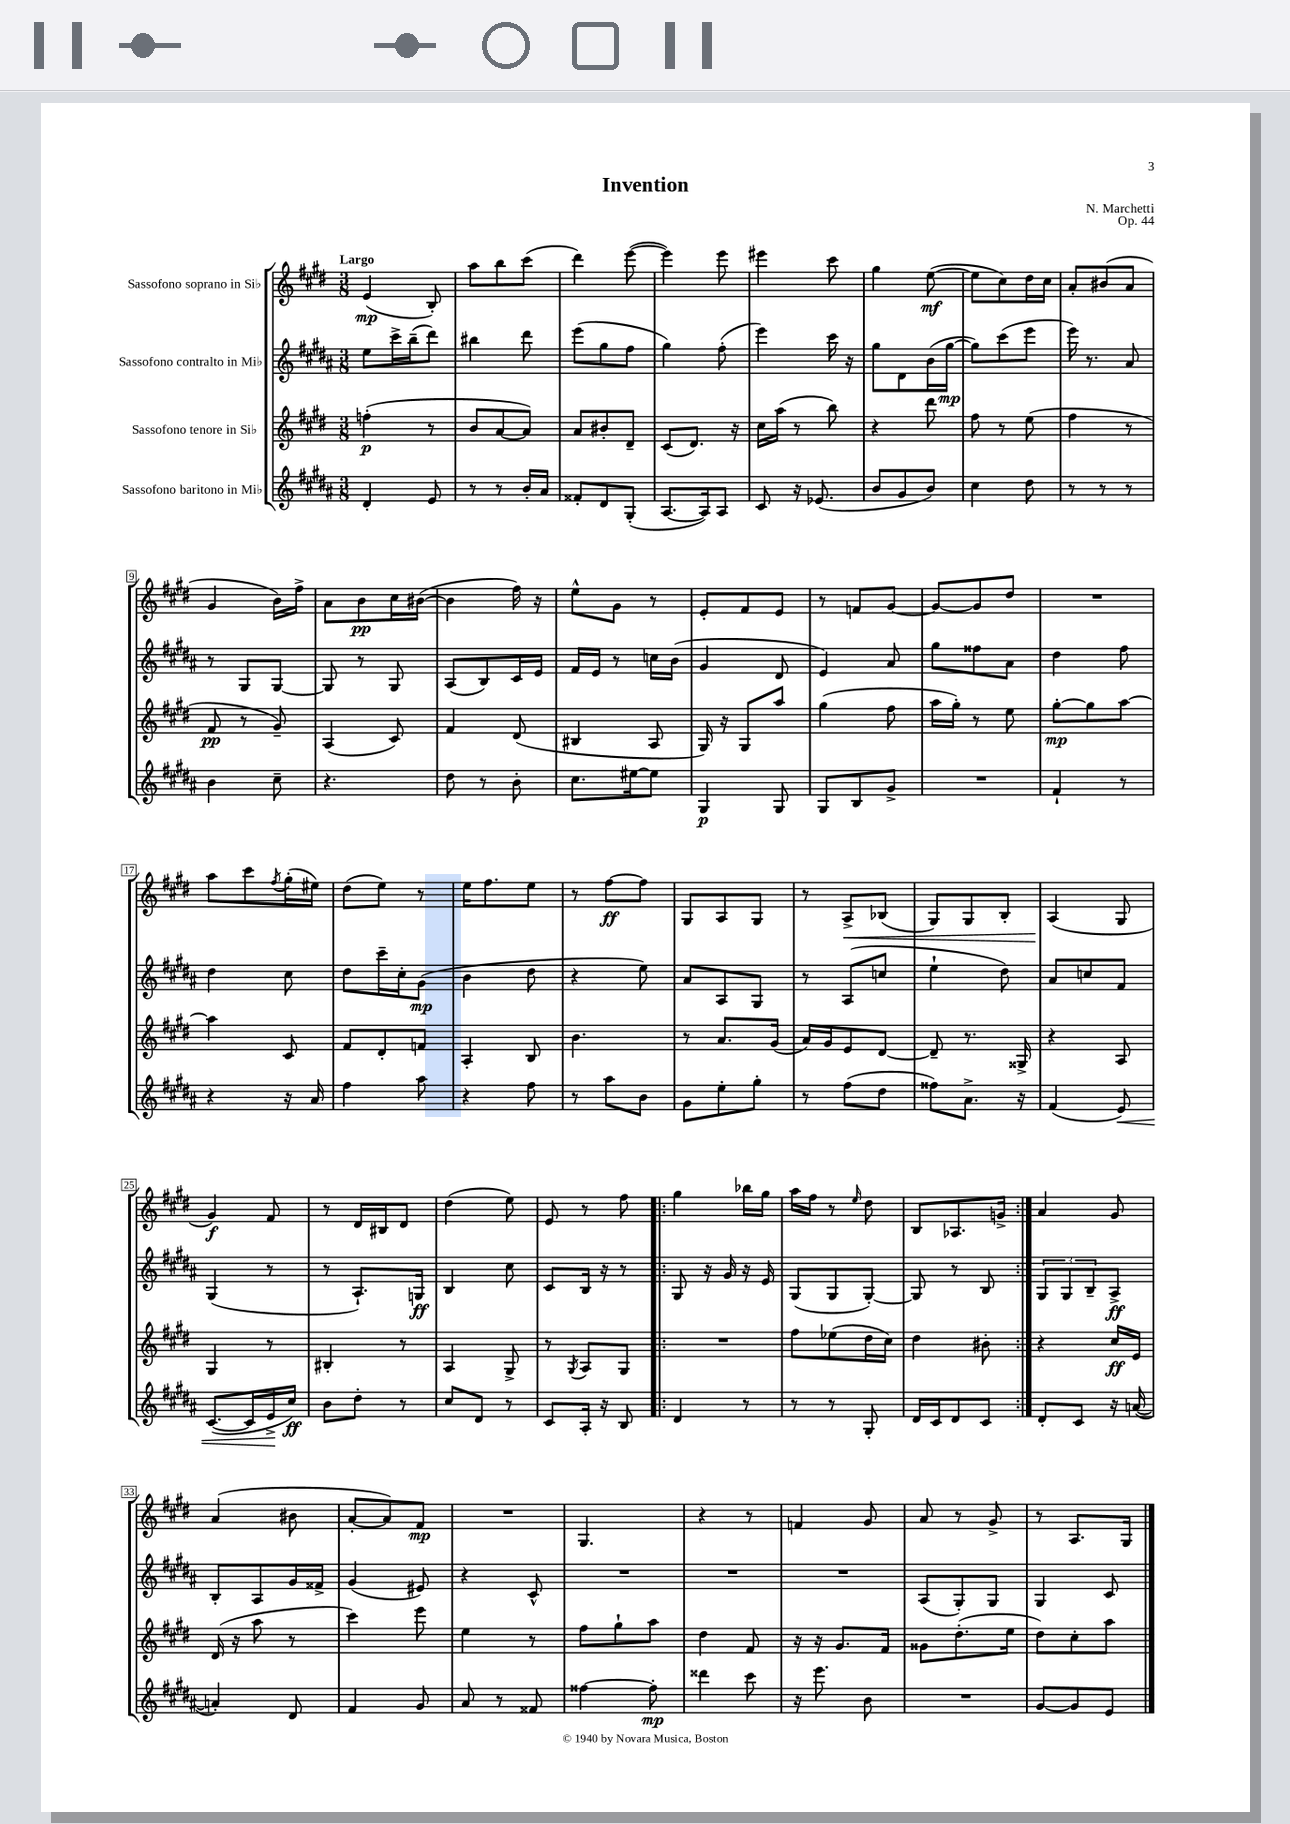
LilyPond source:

\header { title = "Invention" composer = "N. Marchetti" opus = "Op. 44" }
<<
\new StaffGroup <<
\new Staff = "s0" \with { instrumentName = "Sassofono soprano in Sib" } {
    \clef treble \key e \major \numericTimeSignature \time 3/8 \tempo "Largo"
    e'4\mp( b8-.) |
    a''8 b''8 cis'''8( |
    dis'''4) e'''8~( |
    e'''4) e'''8 |
    eis'''4 cis'''8 |
    gis''4 e''8~\mf( |
    e''8 cis''8) dis''16 cis''16 |
    a'8-. bis'8( a'8 |
    gis'4 b'16) fis''16-> |
    a'8 b'8\pp cis''16 bis'16~( |
    bis'4 fis''16) r16 |
    e''8-^ gis'8 r8 |
    e'8-. fis'8 e'8 |
    r8 f'8 gis'8~ |
    gis'8~ gis'8 dis''8 |
    R4. |
    a''8 cis'''8 \acciaccatura { fis''8 } gis''16-.( eis''16) |
    dis''8( e''8) r8 |
    e''16 fis''8. e''8 |
    r8 fis''8~\ff fis''8 |
    gis8 a8 gis8 |
    r8 a8->\< bes8( |
    gis8) gis8 b8-. |
    a4\!( gis8 |
    gis'4\f) fis'8 |
    r8 dis'16 bis16 dis'8 |
    dis''4( e''8) |
    e'8 r8 fis''8 |
    \repeat volta 2 { gis''4 bes''16 gis''16 |
    a''16 fis''16 r8 \grace { e''16 } dis''8 |
    b8 aes8. g'16-> | }
    a'4 gis'8 |
    a'4( bis'8 |
    a'8~-. a'8) fis'8\mp |
    R4. |
    gis4. |
    r4 r8 |
    f'4 gis'8 |
    a'8 r8 gis'8-> |
    r8 a8. gis16 \bar "|." |
}
\new Staff = "s1" \with { instrumentName = "Sassofono contralto in Mib" } {
    \clef treble \key b \major \numericTimeSignature \time 3/8
    e''8 cis'''16-> b''16--( dis'''8) |
    bis''4 dis'''8 |
    e'''8( gis''8 fis''8 |
    gis''4) fis''8-.( |
    e'''4) cis'''16 r16 |
    gis''8 dis'8 b'16( gis''16~\mp |
    gis''8) cis'''8( e'''8 |
    e'''16) r8. ais'8 |
    r8 gis8 gis8~ |
    gis8 r8 gis8 |
    ais8( b8) cis'16 e'16 |
    fis'16 e'16 r8 c''16 b'16( |
    gis'4 dis'8 |
    e'4) ais'8 |
    gis''8 fisis''8 ais'8 |
    dis''4 fis''8 |
    dis''4 cis''8 |
    dis''8 cis'''16-- cis''16-. gis'8\mp( |
    b'4 dis''8 |
    r4 e''8) |
    ais'8 ais8 gis8 |
    r8 ais8( c''8 |
    e''4-! dis''8) |
    ais'8 c''8 fis'8 |
    gis4( r8 |
    r8 ais8.-!) g16\ff |
    b4 cis''8 |
    cis'8 b16 r16 r8 |
    \repeat volta 2 { gis8 r16 gis'16 r16 e'16 |
    gis8( gis8 gis8~-.) |
    gis8 r8 b8 | }
    \tuplet 3/2 { gis8 gis8 b8-- } ais8->\ff |
    b8-. ais8 gis'16 fisis'16-> |
    gis'4( eis'8) |
    r4 cis'8-^ |
    R4. |
    R4. |
    R4. |
    ais8( gis8-.) gis8 |
    gis4 cis'8 \bar "|." |
}
\new Staff = "s2" \with { instrumentName = "Sassofono tenore in Sib" } {
    \clef treble \key e \major \numericTimeSignature \time 3/8
    f''4-.\p( r8 |
    b'8 a'8~ a'8) |
    a'8 bis'8-. dis'8-- |
    cis'8( dis'8.) r16 |
    cis''16 a''16( r8 b''8) |
    r4 dis'''8 |
    fis''8 r8 e''8( |
    fis''4 r8 |
    fis'8\pp r8 gis'8--) |
    a4( cis'8) |
    fis'4 dis'8( |
    bis4 a8 |
    gis16) r16 gis8 a''8 |
    gis''4( fis''8 |
    a''16 gis''16-.) r8 e''8 |
    gis''8~-.\mp gis''8 a''8~ |
    a''4 cis'8 |
    fis'8 dis'8-. f'8 |
    a4-. b8 |
    b'4. |
    r8 a'8. gis'16( |
    a'16) gis'16 e'8 dis'8~ |
    dis'8-- r8. gisis16-> |
    r4 a8 |
    gis4 r8 |
    bis4-. r8 |
    a4 gis8-> |
    r8 \acciaccatura { gis8 } a8 gis8 |
    \repeat volta 2 { R4. |
    fis''8 ees''8( dis''16 cis''16) |
    dis''4 bis'8-. | }
    r4 cis''16\ff e'16 |
    dis'16( r16 a''8 r8 |
    cis'''4) e'''8 |
    e''4 r8 |
    fis''8 gis''8-! a''8 |
    dis''4 fis'8 |
    r16 r16 gis'8. fis'16 |
    gisis'8 dis''8.-.( e''16 |
    dis''8) cis''8-. a''8 \bar "|." |
}
\new Staff = "s3" \with { instrumentName = "Sassofono baritono in Mib" } {
    \clef treble \key b \major \numericTimeSignature \time 3/8
    dis'4-. e'8 |
    r8 r8 b'16-. ais'16 |
    fisis'8-. dis'8 gis8-.( |
    ais8.~ ais16) ais8 |
    cis'8 r16 ees'8.( |
    b'8 gis'8 b'8) |
    cis''4 dis''8 |
    r8 r8 r8 |
    b'4 cis''8-- |
    r4. |
    dis''8 r8 b'8-. |
    cis''8. eis''16~ eis''8 |
    gis4\p gis8 |
    gis8 b8 gis'8-> |
    R4. |
    fis'4-! r8 |
    r4 r16 ais'16 |
    fis''4 ais''8 |
    r4 fis''8 |
    r8 ais''8 b'8 |
    gis'8 e''8-. gis''8-. |
    r8 fis''8( dis''8 |
    fisis''8) ais'8.-> r16 |
    fis'4( e'8\<) |
    cis'8.~( cis'16 e'16->\! cis''16\ff) |
    b'8 dis''8-. r8 |
    cis''8 dis'8 r8 |
    cis'8 ais16-. r16 b8 |
    \repeat volta 2 { dis'4 r8 |
    r8 r8 gis8-. |
    dis'16 cis'16 dis'8 cis'8 | }
    dis'8-. cis'8 r16 a'16~( |
    a'4-.) dis'8 |
    fis'4 gis'8 |
    ais'8 r8 fisis'8 |
    fisis''4~ fisis''8-.\mp |
    disis'''4 cis'''8 |
    r16 e'''8. b'8 |
    R4. |
    gis'8~ gis'8 e'8 \bar "|." |
}
>>
>>
\layout { \context { \Score \override BarNumber.stencil = #(make-stencil-boxer 0.1 0.3 ly:text-interface::print) } }
